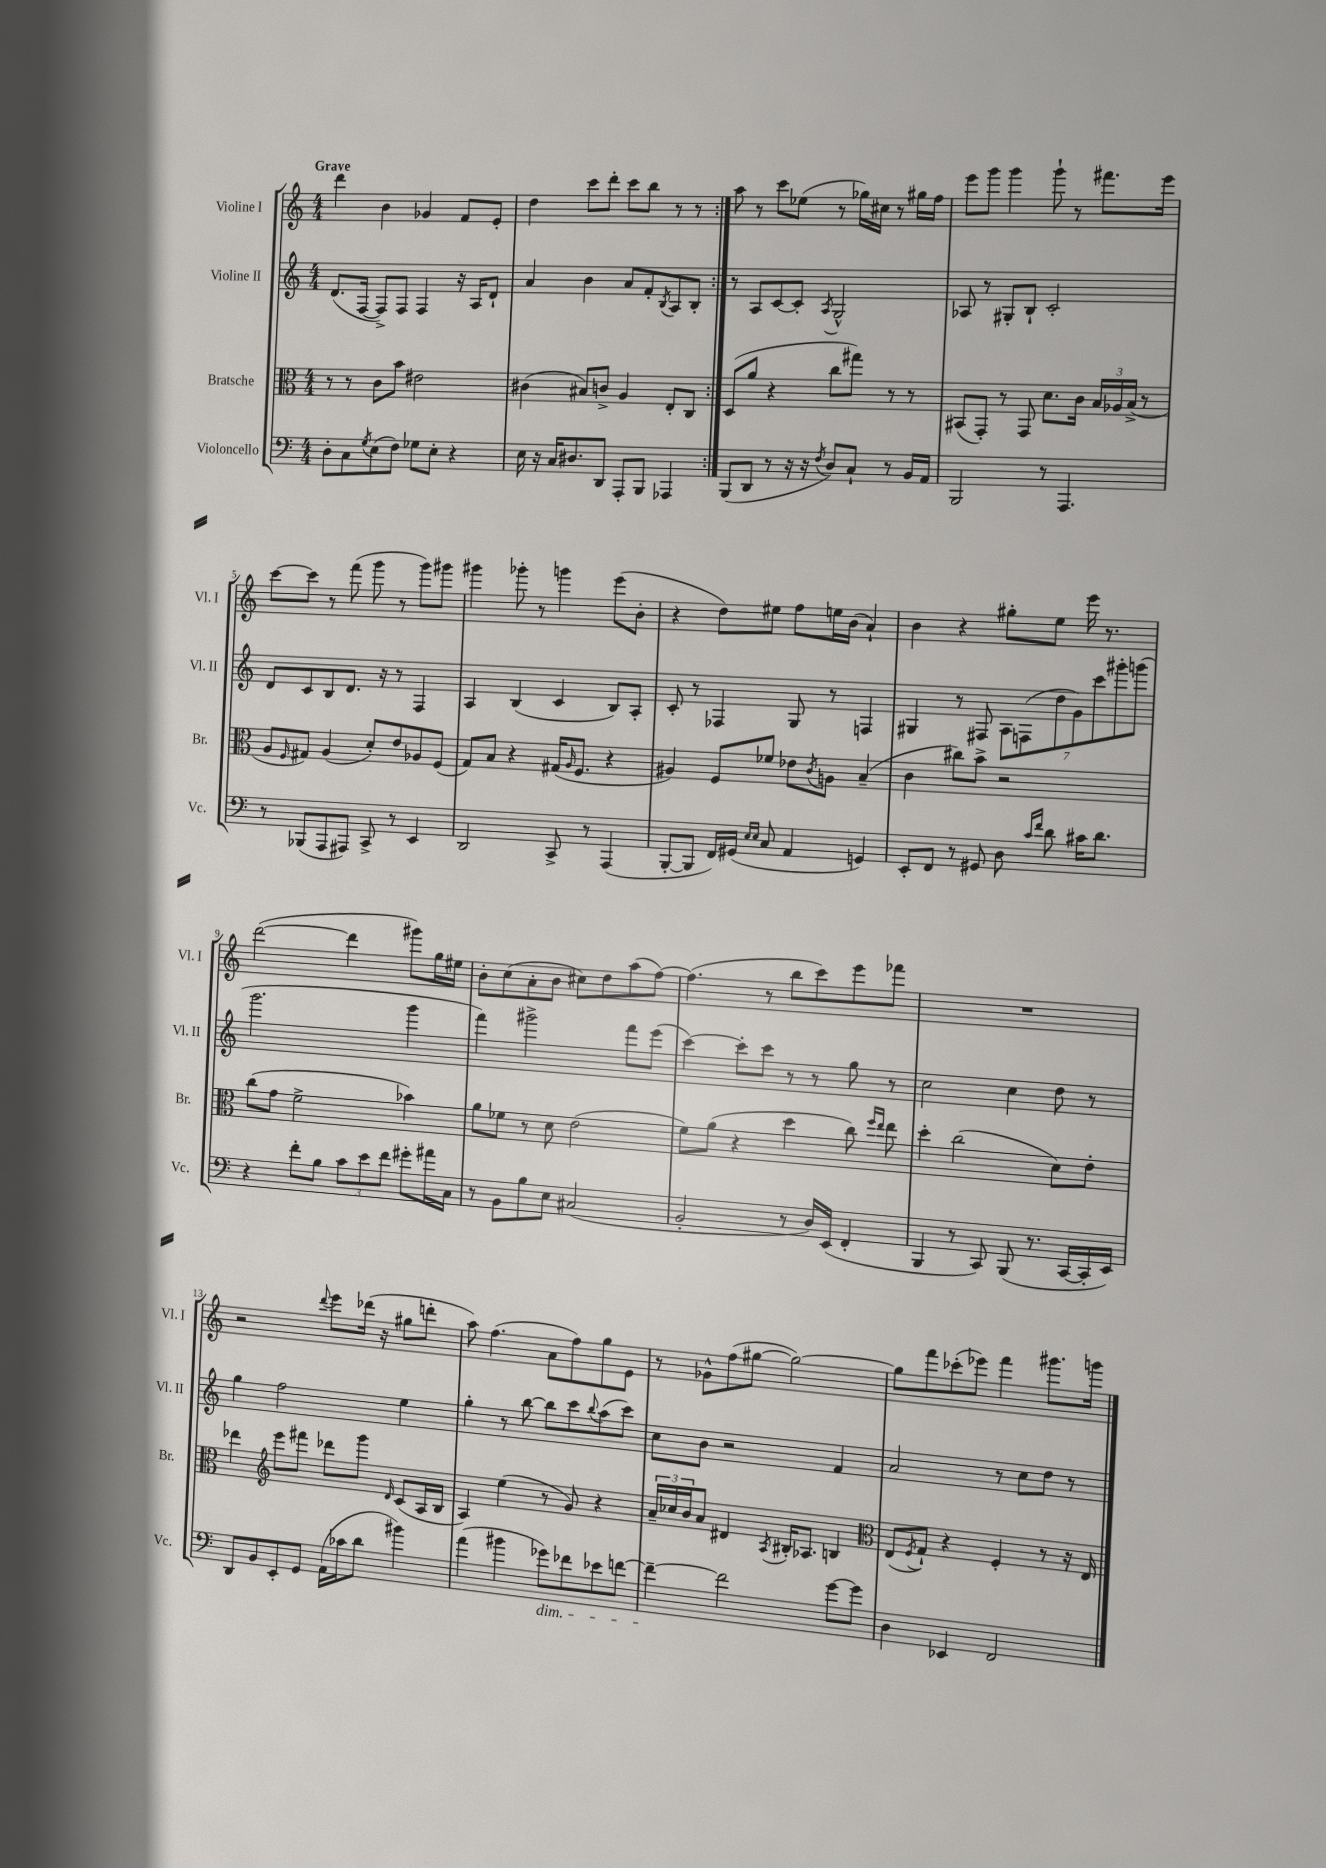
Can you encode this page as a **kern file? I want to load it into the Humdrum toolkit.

**kern	**kern	**kern	**kern
*part4	*part3	*part2	*part1
*staff4	*staff3	*staff2	*staff1
*I"Violoncello	*I"Bratsche	*I"Violine II	*I"Violine I
*I'Vc.	*I'Br.	*I'Vl. II	*I'Vl. I
*clefF4	*clefC3	*clefG2	*clefG2
*k[]	*k[]	*k[]	*k[]
*M4/4	*M4/4	*M4/4	*M4/4
=1	=1	=1	=1
!	!	!	!LO:TX:a:B:t=Grave
8D'\L	8r	(8.d/L	4ddd\
8C\	8r	.	.
.	.	[16F/Jk	.
8qG/	.	.	.
(8E\	8c\L	8F^/L])	4b\
8F\J)	8b\J	8F/J	.
8G-X\L	2e#X\	4F/	4g-X/
8E'\J	.	.	.
4r	.	16r	8f/L
.	.	16A/KL	.
.	.	8d`/J	8e'/J
=2	=2	=2	=2
16E\	(4c#X\	4a/	4dd\
16r	.	.	.
16C/KL	.	.	.
8.D#X/	.	.	.
.	8B#X/L)	4b\	8ccc\L
8DD/J	8cn^/J	.	8ddd'\J
8AAA'/L	4A/	8a/L	8ccc\L
8BBB/J	.	8f'/	8bb\J
.	.	8qB/	.
4AAA-X/	8E'/L	8A/	8r
.	8C/J	8B'/J	8r
=3:|!	=3:|!	=3:|!	=3:|!
(8BBB/L	(8D/L	8r	8aa\
8DD/J	8a/J	8A/L	8r
8r	4r	[8c/	8ccc\L
16r	.	8c'/J]	(8ee-X\J
16r	.	.	.
8qF/	.	8qA/	.
8D/L)	8cc\L	2G^^/	8r
8C`/J	8gg#X\J)	.	16gg-X\LL)
.	.	.	16cc#X\JJ
8r	8r	.	8r
16BB/LL	8r	.	16gg#X\LL
16AA/JJ	.	.	16ff\JJ
=4	=4	=4	=4
2BBB/	(8BB#X/L	8A-X/	8eee\L
.	8GG'/J)	8r	8ggg\J
.	8r	8G#X'/L	4ggg\
.	8GG/	8B`/J	.
8r	8.d\L	2c'/	8ggg`\
4.AAA/	.	.	8r
.	16c\Jk	.	.
.	24B/LL	.	8.fff#X\L
.	24A-X/	.	.
.	(24B^/JJ	.	.
.	8r	.	.
.	.	.	16eee\Jk
!!LO:LB:g=z
=5	=5	=5	=5
8r	8A/L	8d/L	[8ccc\L
.	16qqF/	.	.
(8BBB-X/L	8G#X/J)	8c/	8ccc\J]
8AAA/	(4A/	8B/	8r
8AAA#X/J)	.	8.d/J	(8fff\
8CC^/	8d'/L)	.	8ggg\
.	.	16r	.
8r	8e/	8r	8r
4EE/	8A-X/	4F/	8ggg\L)
.	(8F/J	.	8ggg#X\J
=6	=6	=6	=6
2DD/	8G/L)	4A/	4ggg#X\
.	8B/J	.	.
.	4r	(4B/	8ggg-X'\
.	.	.	8r
8CC^/	(16G#X/KL	4c/	4gggn\
.	16qqA/	.	.
.	8.F/J	.	.
8r	.	.	.
(4AAA/	4r	8B/L)	(8eee\L
.	.	8A'/J	8b'\J
=7	=7	=7	=7
[8BBB'/L	4A#X/)	8c'/	4r
8BBB/J]	.	8r	.
16FF/LL)	8F/L	4F-X/	8dd\L)
(16GG#X/JJ	.	.	.
16qqE/LL	.	.	.
16qqE/JJ	.	.	.
8C/	8f-X/J	.	8ee#X\J
4AA/	8e-X\L	8G/	8ff\L
.	8qc/	.	.
.	8An\J	8r	16een\L
.	.	.	(16b\JJ
4GGn/)	(4B~/	4Fn/	4a`/)
=8	=8	=8	=8
8EE'/L	4c\	4G#X/	4b\
8FF/J	.	.	.
8r	8cc#X\L)	8r	4r
8GG#X/	8b^\J	8F#X/	.
8D\	2r	14A\L	8gg#X'\L
.	.	(14Fn\	.
16qqc/LL	.	.	.
16qqf/JJ	.	.	.
8d\	.	.	8ee\J
.	.	14dd\	.
.	.	14g\)	.
16c#X\KL	.	.	16eee\
.	.	14ccc\	.
8.d\J	.	.	8.r
.	.	14ggg#X'\	.
.	.	(14gggn\J	.
!!LO:LB:g=z
=9	=9	=9	=9
4r	(8cc\L	2.ggg\	([2ddd\
.	8g\J	.	.
8f'\L	2f^\	.	.
8B\J	.	.	.
12c\L	.	.	4ddd\]
12e\	.	.	.
12f\J	.	.	.
8g#X'\L	4b-X\)	4ggg\	8ggg#X\L)
16a#X\L	.	.	16gg\L
16C\JJ	.	.	16ee#X\JJ
=10	=10	=10	=10
8r	8a\L	4fff\)	8b'\L
8BB\L	8f-X\J	.	(8cc\
8B\	8r	2ggg#X^\	8a'\
8E\J	8d\	.	8b\J
(2C#X/	(2e\	.	8cc#X\L)
.	.	.	8dd\
.	.	8fff\L	(8aa\
.	.	(8eee\J	[8ff\J)
=11	=11	=11	=11
2BB'/	8f\L)	[4ccc\)	(4.ff\]
.	(8a\J	.	.
.	4r	8ccc'\L]	.
.	.	8ccc\J	8r
8r	4dd\	8r	8bb\L
16D/LL)	.	8r	8ccc\)
(16EE/JJ	.	.	.
4FF'/	8cc\)	8gg\	8eee\
.	16qqff/LL	.	.
.	16qqee/JJ	.	.
.	8ee\	8r	8fff-X\J
=12	=12	=12	=12
4BBB/	4dd'\	2cc\	1r
8r	(2cc\	.	.
8CC/)	.	.	.
(8BBB/	.	4cc\	.
8.r	.	.	.
.	8d\L)	8dd\	.
[16CC/LL	.	.	.
16CC'/]	8e'\J	8r	.
16EE/JJ)	.	.	.
!!LO:LB:g=z
=13	=13	=13	=13
8DD/L	4ee-X\	4gg\	2r
8BB/	.	.	.
*	*clefG2	*	*
8EE'/	8eee\L	2ff\	.
8GG/J	8fff#X\J	.	.
.	.	.	8qqddd/
(16AA\LL	8ddd-X\L	.	8eee\L
16c-X\J	.	.	.
8d\J	8ggg\J	.	(16ddd-X\Jk
.	.	.	16r
.	16qqd/	.	.
4b#X\)	(8c/L	4ee\	8gg#X\L
.	16A/L	.	8dddn'\J
.	16B/JJ	.	.
=14	=14	=14	=14
(4a\	4A/)	4gg'\	8aa\)
.	.	.	(4.ff\
4b#X\	(4ee\	8r	.
.	.	[8bb\	.
!LO:TX:b:i:t=dim.	!	!	!
8g-X\L)	8r	8bb\L]	8a\L
8f-X\	8g/)	8ccc\	8ff\)
.	.	8qqbb/	.
8e-X\	4r	(8aa\	8gg\
[8fn\J	.	8ccc\J)	8e\J
=15	=15	=15	=15
4f~\_	24a~/LL	8cc\L	8r
.	24cc-X/	.	.
.	24b/J	.	.
.	8a/J	8b\J	8g-X^^\L
2f\]	4d#X/	2r	(8ff\
.	.	.	[8gg#X\J
.	8qA/	.	.
.	16B#X'/KL	.	2gg#\_)
.	8.A-X/J	.	.
[8g\L	4Bn/	4f/	.
8g\J]	.	.	.
=16	=16	=16	=16
*	*clefC3	*	*
4D\	(8E/L	2a/	8gg#\L]
.	8qF/	.	.
.	8G`/J)	.	8fff\
4EE-X/	4r	.	(8ccc-X'\
.	.	.	8eee-X\J)
2FF/	4F'/	8r	4fff\
.	.	8cc\L	.
.	8r	8dd\J	8.ggg#X\L
.	16r	8r	.
.	16E/	.	16gggn\Jk
==	==	==	==
*-	*-	*-	*-
